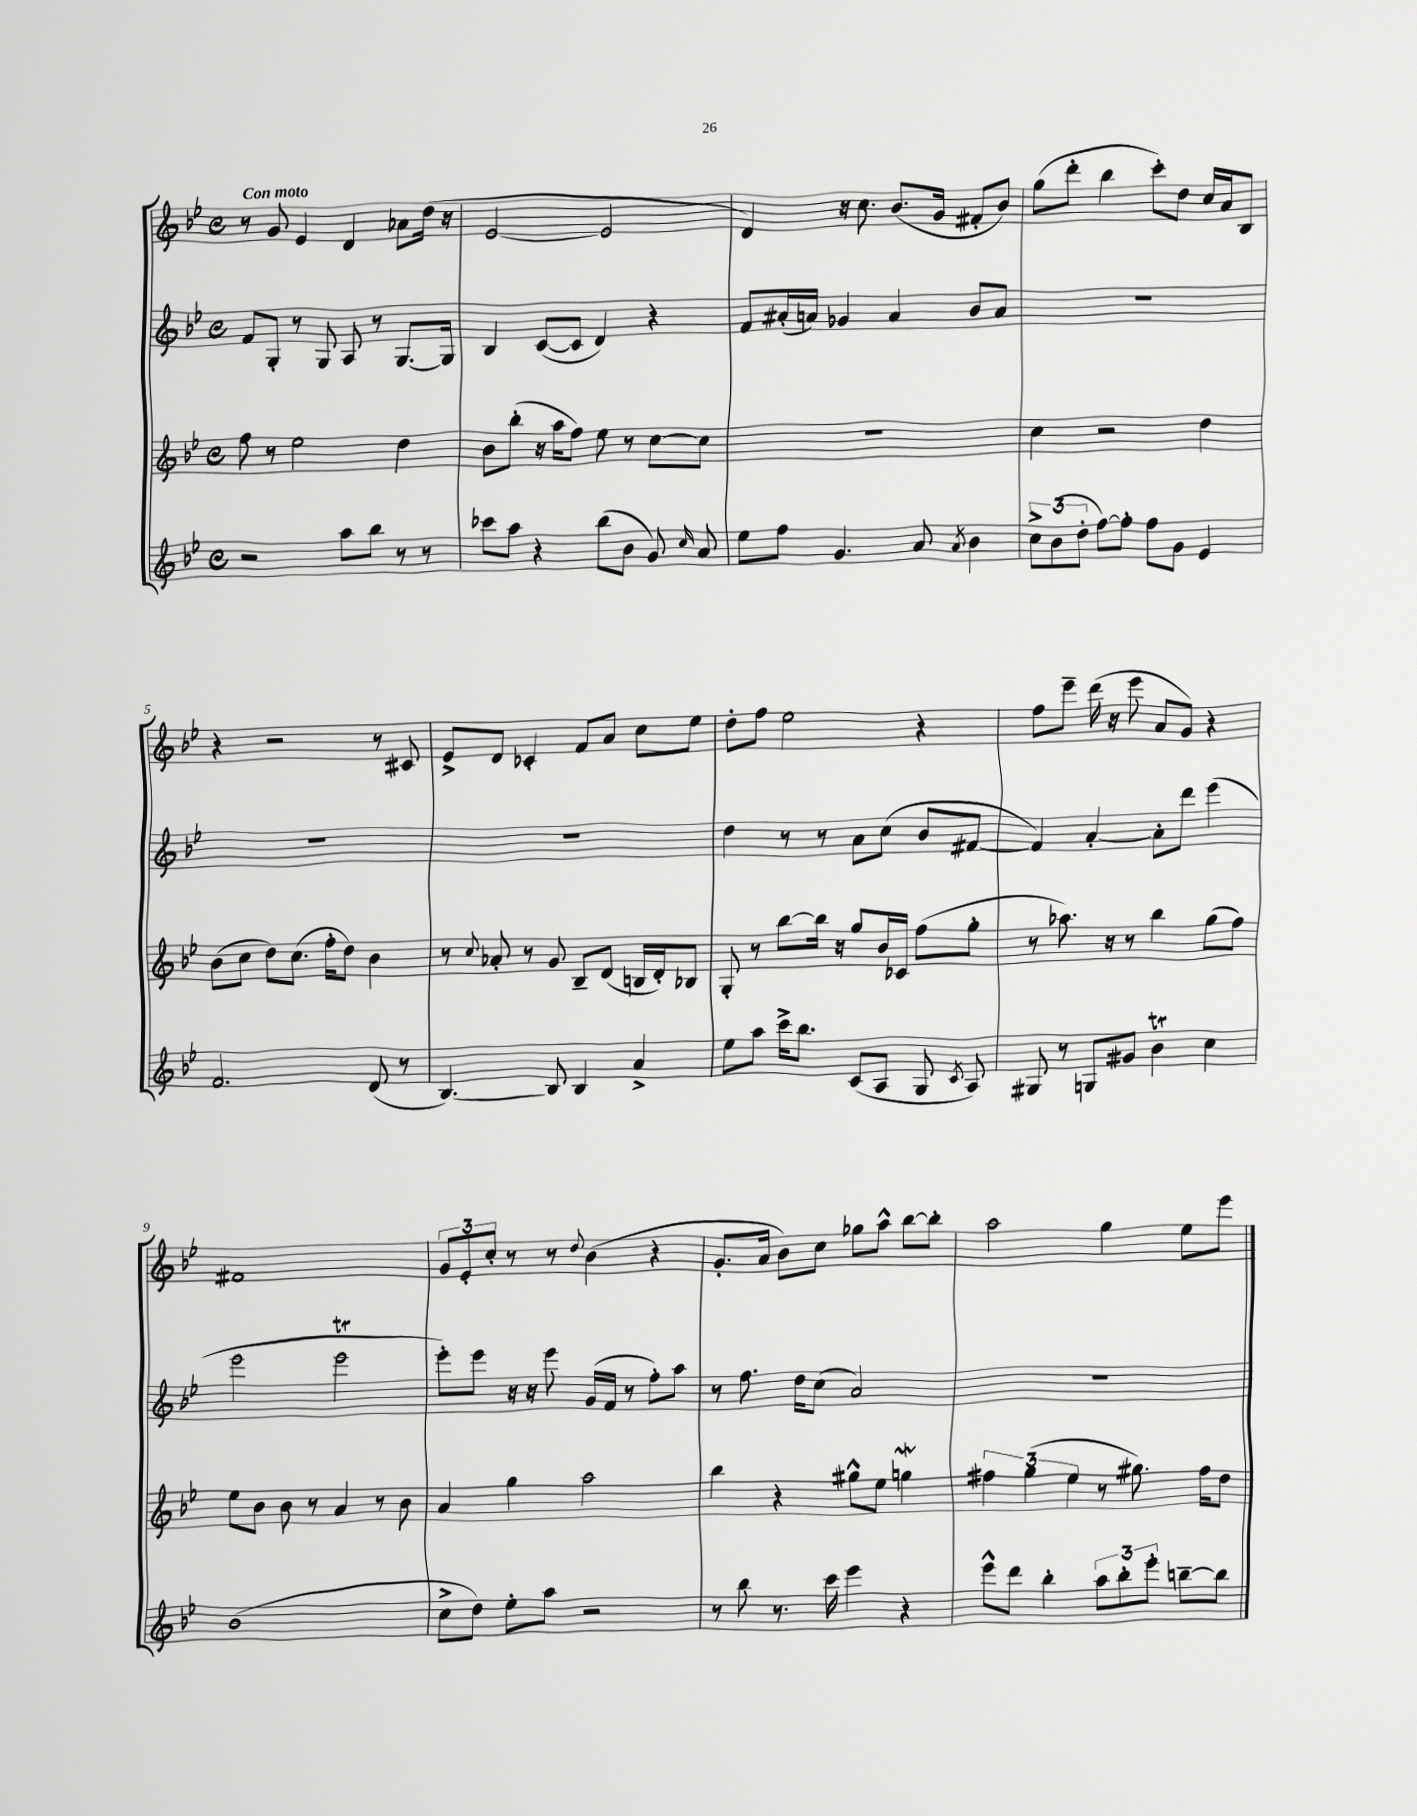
<<
\new StaffGroup <<
\new Staff = "s0" {
    \clef treble \key bes \major \defaultTimeSignature \time 4/4 \tempo "Con moto"
    \autoBeamOff r8 g'8 ees'4 d'4 aes'8[ d''16]( r16 |
    ees'2~ ees'2 |
    d'4) r16 c''8. bes'8.[( g'16] fis'8[-. bes'8]) |
    g''8[( d'''8]-. bes''4 c'''8[-.) d''8] c''16[ a'16 bes8] |
    r4 r2 r8 cis'8 |
    ees'8[-> d'8] ces'4-. f'8[ a'8] c''8[ ees''8] |
    d''8[-. f''8] ees''2 r4 |
    f''8[ ees'''8]-- d'''16( r16 ees'''8 a'8[ g'8]) r4 |
    fis'1 |
    \tuplet 3/2 { g'8[ ees'8-. c''8]-. } r8 r8 \appoggiatura { d''8 } bes'4( r4 |
    g'8.[-. a'16] bes'8[) c''8] ges''8[ a''8]-^ bes''8[~ bes''8]-. |
    a''2 g''4 ees''8[ ees'''8] \bar "|." |
}
\new Staff = "s1" {
    \clef treble \key bes \major \defaultTimeSignature \time 4/4
    \autoBeamOff f'8[ g8]-. r8 g8 a8 r8 g8.[~ g16] |
    bes4 c'8[~( c'8] d'4) r4 |
    f'8[ ais'16-.( a'16]) ges'4 a'4 bes'8[ a'8] |
    R1 |
    R1 |
    R1 |
    d''4 r8 r8 a'8[ c''8]( bes'8[ fis'8]~ |
    fis'4) a'4~-. a'8[-. d'''8] ees'''4( |
    ees'''2 ees'''2\trill |
    ees'''8[-.) ees'''8] r16 r16 ees'''8 g'16[( f'16] r8 f''8[-.) a''8] |
    r8 f''8. d''16[ c''8]( a'2) |
    R1 \bar "|." |
}
\new Staff = "s2" {
    \clef treble \key bes \major \defaultTimeSignature \time 4/4
    \autoBeamOff f''8 r8 ees''2 d''4 |
    bes'8[ bes''8]-.( r16 a''16[ f''8]) ees''8 r8 c''8[~ c''8] |
    R1 |
    c''4 r2 d''4 |
    bes'8[( c''8] d''8[) c''8.]( f''16[-. d''8]) bes'4 |
    r8 \appoggiatura { c''8 } aes'8-. r8 g'8 bes8[-- d'8]( b16[ d'16-.) bes8] |
    g8-. r8 bes''8[~ bes''16] r16 g''8[ bes'16 ces'16] f''8[( g''8]-. |
    r8 aes''8.) r16 r8 bes''4 g''8[( f''8]) |
    ees''8[ bes'8] bes'8 r8 a'4 r8 bes'8 |
    a'4 g''4 a''2 |
    bes''4 r4 gis''8[-^ ees''8] g''4\mordent |
    \tuplet 3/2 { fis''4 g''4( ees''4 } r8 gis''8.) fis''16[ d''8] \bar "|." |
}
\new Staff = "s3" {
    \clef treble \key bes \major \defaultTimeSignature \time 4/4
    \autoBeamOff r2 a''8[ bes''8] r8 r8 |
    ces'''8[ a''8] r4 bes''8[( bes'8] g'8) \grace { c''16 } a'8 |
    ees''8[ f''8] g'4. a'8 \acciaccatura { a'8 } bes'4 |
    \tuplet 3/2 { c''8[-> bes'8( d''8]-. } f''8[~) f''8]-. f''8[ g'8] ees'4 |
    f'2. d'8( r8 |
    bes4.~) bes8 bes4 a'4-> |
    ees''8[ a''8] c'''16[-> bes''8.] c'8[( a8] g8 \acciaccatura { c'8 } a8) |
    gis8 r8 g8[ gis'8] bes'4\trill c''4 |
    bes'1( |
    c''8[-> d''8]) ees''8[-. a''8] r2 |
    r8 bes''8 r8. c'''16 ees'''4 r4 |
    ees'''8[-^ d'''8] bes''4-. \tuplet 3/2 { a''8[ bes''8-. ees'''8]-. } b''8[~-- b''8] \bar "|." |
}
>>
>>
